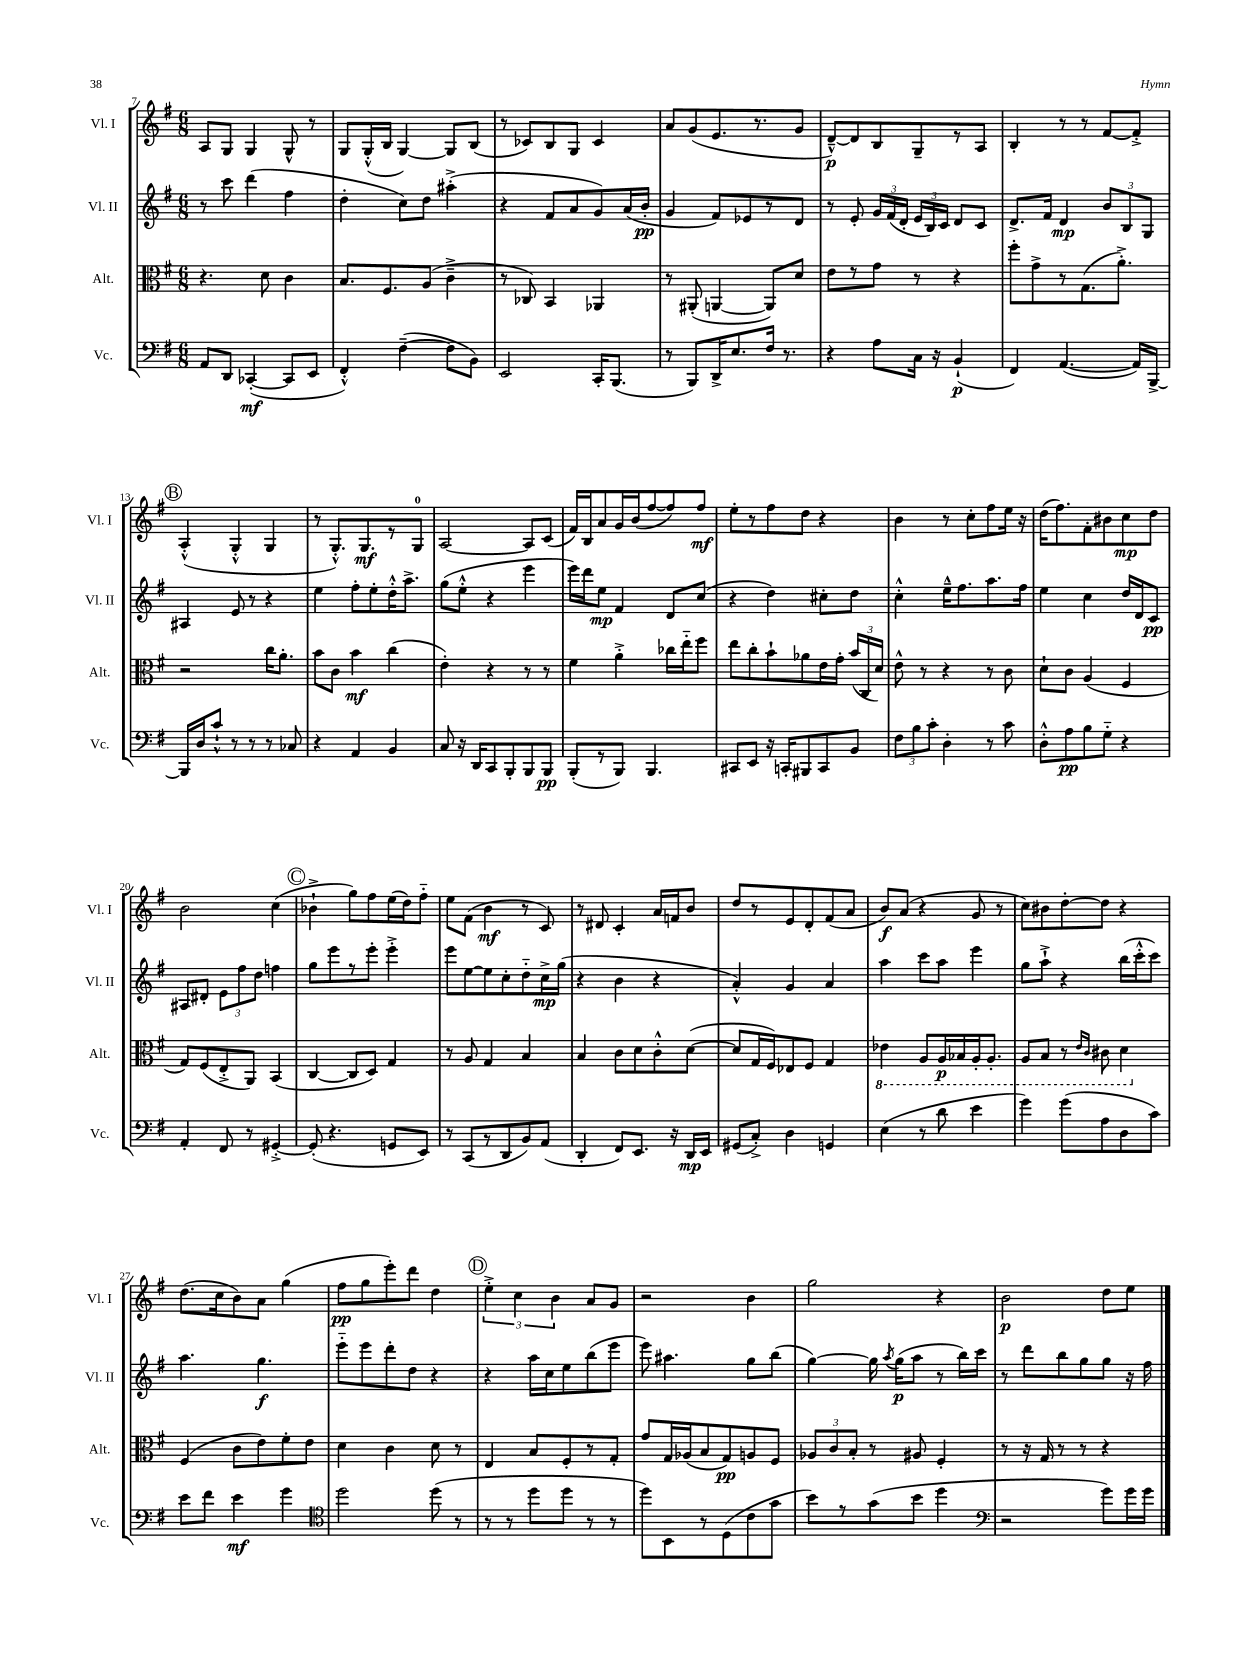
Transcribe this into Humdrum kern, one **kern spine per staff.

**kern	**kern	**kern	**kern
*staff4	*staff3	*staff2	*staff1
*clefF4	*clefC3	*clefG2	*clefG2
*k[f#]	*k[f#]	*k[f#]	*k[f#]
*M6/8	*M6/8	*M6/8	*M6/8
8AA	4.r	8r	8A
8DD	.	8ccc	8G
([4CC-'	.	(4ddd	4G
.	8d	.	.
8CC-]	4c	4ff#	8G^^
8EE	.	.	8r
=	=	=	=
4FF#'^^)	8.B	4dd'	8G
.	.	.	(16G'^^
.	8.F#	.	16B
([4F#~	.	8cc)	[4G)
.	(8A	8dd	.
8F#]	4c~^	(4aa#'^	8G]
8BB)	.	.	(8B
=	=	=	=
2EE	8r	4r	8r
.	8C-)	.	8c-)
.	4BB	8f#	8B
.	.	8a	8G
16CC'	4AA-	8g)	4c-
(8.BBB	.	.	.
.	.	(16a	.
.	.	16b'	.
=	=	=	=
8r	8r	4g	8a
8BBB)	(8AA#'	.	(8g
16DD^	[4AA	8f#)	8.e
8.E	.	.	.
.	.	8e-	.
.	.	.	8.r
16F#	8AA])	8r	.
8.r	.	.	.
.	8d	8d	8g
=	=	=	=
4r	8e	8r	[8d~^^)
.	8r	8e'	8d]
8A	8g	24g	8B
.	.	(24f#	.
.	.	24d'	.
16C	8r	24e	8G~
.	.	24B)	.
16r	.	.	.
.	.	24c	.
(4BB`	4r	8d	8r
.	.	8c	8A
=	=	=	=
4FF#)	8ff#'	8.d^	4B'
.	8g^	.	.
.	.	16f#	.
([4.AA	8r	4d	8r
.	(8.G	.	8r
.	.	12b	[8f#
.	8.a'^)	.	.
.	.	12B	.
16AA])	.	.	8f#'^]
.	.	12G	.
[16BBB^	.	.	.
=	=	=	=
16BBB]	2r	4A#	(4A'^^
16D	.	.	.
8c`^^	.	.	.
8r	.	8e	4G'^^
8r	.	8r	.
8r	16cc	4r	4G
.	8.a'	.	.
8C-	.	.	.
=	=	=	=
4r	8b	4ee	8r
.	8c	.	8.G'^^)
4AA	4b	8ff#'	.
.	.	.	8.G
.	.	8ee'	.
4BB	(4cc	16dd'^^	8r
.	.	8.aa^	.
.	.	.	8G
=	=	=	=
8C	4e')	(8gg	[2A
16r	.	8ee'^^	.
16DD	.	.	.
8CC	4r	4r	.
8BBB'	.	.	.
8BBB	8r	4eee	8A]
8BBB	8r	.	(8c
=	=	=	=
(8BBB'	4f#	16eee)	16f#)
.	.	16ddd	16B
8r	.	8ee	8a
8BBB)	4a'^	4f#	16g
.	.	.	(16b
4.BBB	.	.	[8ff#
.	16cc-	8d	8ff#])
.	16ee'~	.	.
.	8ff#	(8cc	8ff#
=	=	=	=
8CC#	8ee	4r	8ee'
8EE	8cc'	.	8r
16r	8b`	4dd)	8ff#
16CC'	.	.	.
8BBB#	8a-	.	8dd
8CC	16e	8cc#'	4r
.	16g'	.	.
8BB	(24b	8dd	.
.	24C	.	.
.	24d)	.	.
=	=	=	=
12F#	8e^^	4cc'^^	4b
12B	.	.	.
.	8r	.	.
12c'	.	.	.
4D'	4r	16ee~^^	8r
.	.	8.ff#	.
.	.	.	8cc'
8r	8r	8.aa	8ff#
8c	8c	.	16ee
.	.	16ff#	16r
=	=	=	=
8D'^^	8d`	4ee	(16dd
.	.	.	8.ff#)
8A	8c	.	.
8B	(4A	4cc	8f#'
8G'~	.	.	8b#
4r	4F#	16dd	8cc
.	.	16d	.
.	.	8c	8dd
=	=	=	=
4AA'	8G)	8A#	2b
.	(8F#	8d#'	.
8FF#	8E'^	12e	.
.	.	12ff#	.
8r	8AA)	.	.
.	.	12dd	.
[4GG#'^	(4BB	4ff	(4cc
=	=	=	=
(8GG#']	[4C	8gg	4b-`^
4.r	.	8eee	.
.	8C]	8r	8gg)
.	8D)	8eee'	8ff#
8GG	4G	4eee'^	(16ee
.	.	.	16dd)
8EE)	.	.	8ff#'~
=	=	=	=
8r	8r	8eee	8ee
(8CC	8A	[8ee	(8f#
8r	4G	8ee]	4b
8DD	.	8cc'	.
8BB)	4B	8dd'~	8r
(8AA	.	16cc^	8c)
.	.	(16gg	.
=	=	=	=
4DD'	4B	4r	8r
.	.	.	8d#
8FF#)	8c	4b	4c'
8.EE	8d	.	.
.	8c'^^	4r	16a
16r	.	.	16f
16DD	([8d	.	8b
16EE	.	.	.
=	=	=	=
(8GG#	8d]	4a'^^)	8dd
8C'^)	16G	.	8r
.	16F#)	.	.
4D	8E-	4g	8e
.	8F#	.	8d'
4GG	4G	4a	(8f#
.	.	.	8a
=	=	=	=
(4E	4E-	4aa	8b)
.	.	.	(8a
8r	8AA	8ccc	4r
8d	16AA	8aa	.
.	16BB-	.	.
4e	16AA'	4eee	8g
.	8.AA'	.	.
.	.	.	8r
=	=	=	=
4g)	8AA	8gg	8cc)
.	8BB	8aa`^	8b#
(8g	8r	4r	[8dd'
.	16qqE	.	.
.	16qqC	.	.
8A	8C#	.	8dd]
8D	4D	(16bb	4r
.	.	16ccc'^^	.
8c)	.	8ccc)	.
=	=	=	=
8e	(4F#	4.aa	(8.dd
8f#	.	.	.
.	.	.	16cc
4e	8c	.	8b)
.	8e)	4.gg	8a
4g	8f#'	.	(4gg
.	8e	.	.
=	=	=	=
*clefC4	*	*	*
2dd	4d	8eee'~	8ff#
.	.	8eee	8gg
.	4c	8ddd'	8eee')
.	.	8dd	8ddd
(8dd	8d	4r	4dd
8r	8r	.	.
=	=	=	=
8r	4E	4r	6ee'^
8r	.	.	.
.	.	.	6cc
8dd	8B	16aa	.
.	.	16cc	.
.	.	.	6b
8dd	8F#'	8ee	.
8r	8r	(8bb	8a
8r	8G'	8eee	8g
=	=	=	=
8dd)	8g	8eee)	2r
8BB	16G	4.aa#	.
.	(16A-	.	.
8r	8B	.	.
(8D	8G)	.	.
8c	8A	8gg	4b
8g	8F#	(8bb	.
=	=	=	=
8b)	12A-	[4gg)	2gg
.	12c	.	.
8r	.	.	.
.	12B'	.	.
(8g	8r	16gg]	.
.	.	8qaa	.
.	.	(16gg	.
8b	8A#	8aa	.
4dd	4F#'	8r	4r
.	.	16bb)	.
.	.	16ccc	.
=	=	=	=
*clefF4	*	*	*
2r	8r	8r	2b
.	16r	8ddd	.
.	16G	.	.
.	8r	8bb	.
.	8r	8gg	.
8g)	4r	8gg	8dd
16g	.	16r	8ee
16g	.	16ff#	.
==	==	==	==
*-	*-	*-	*-
